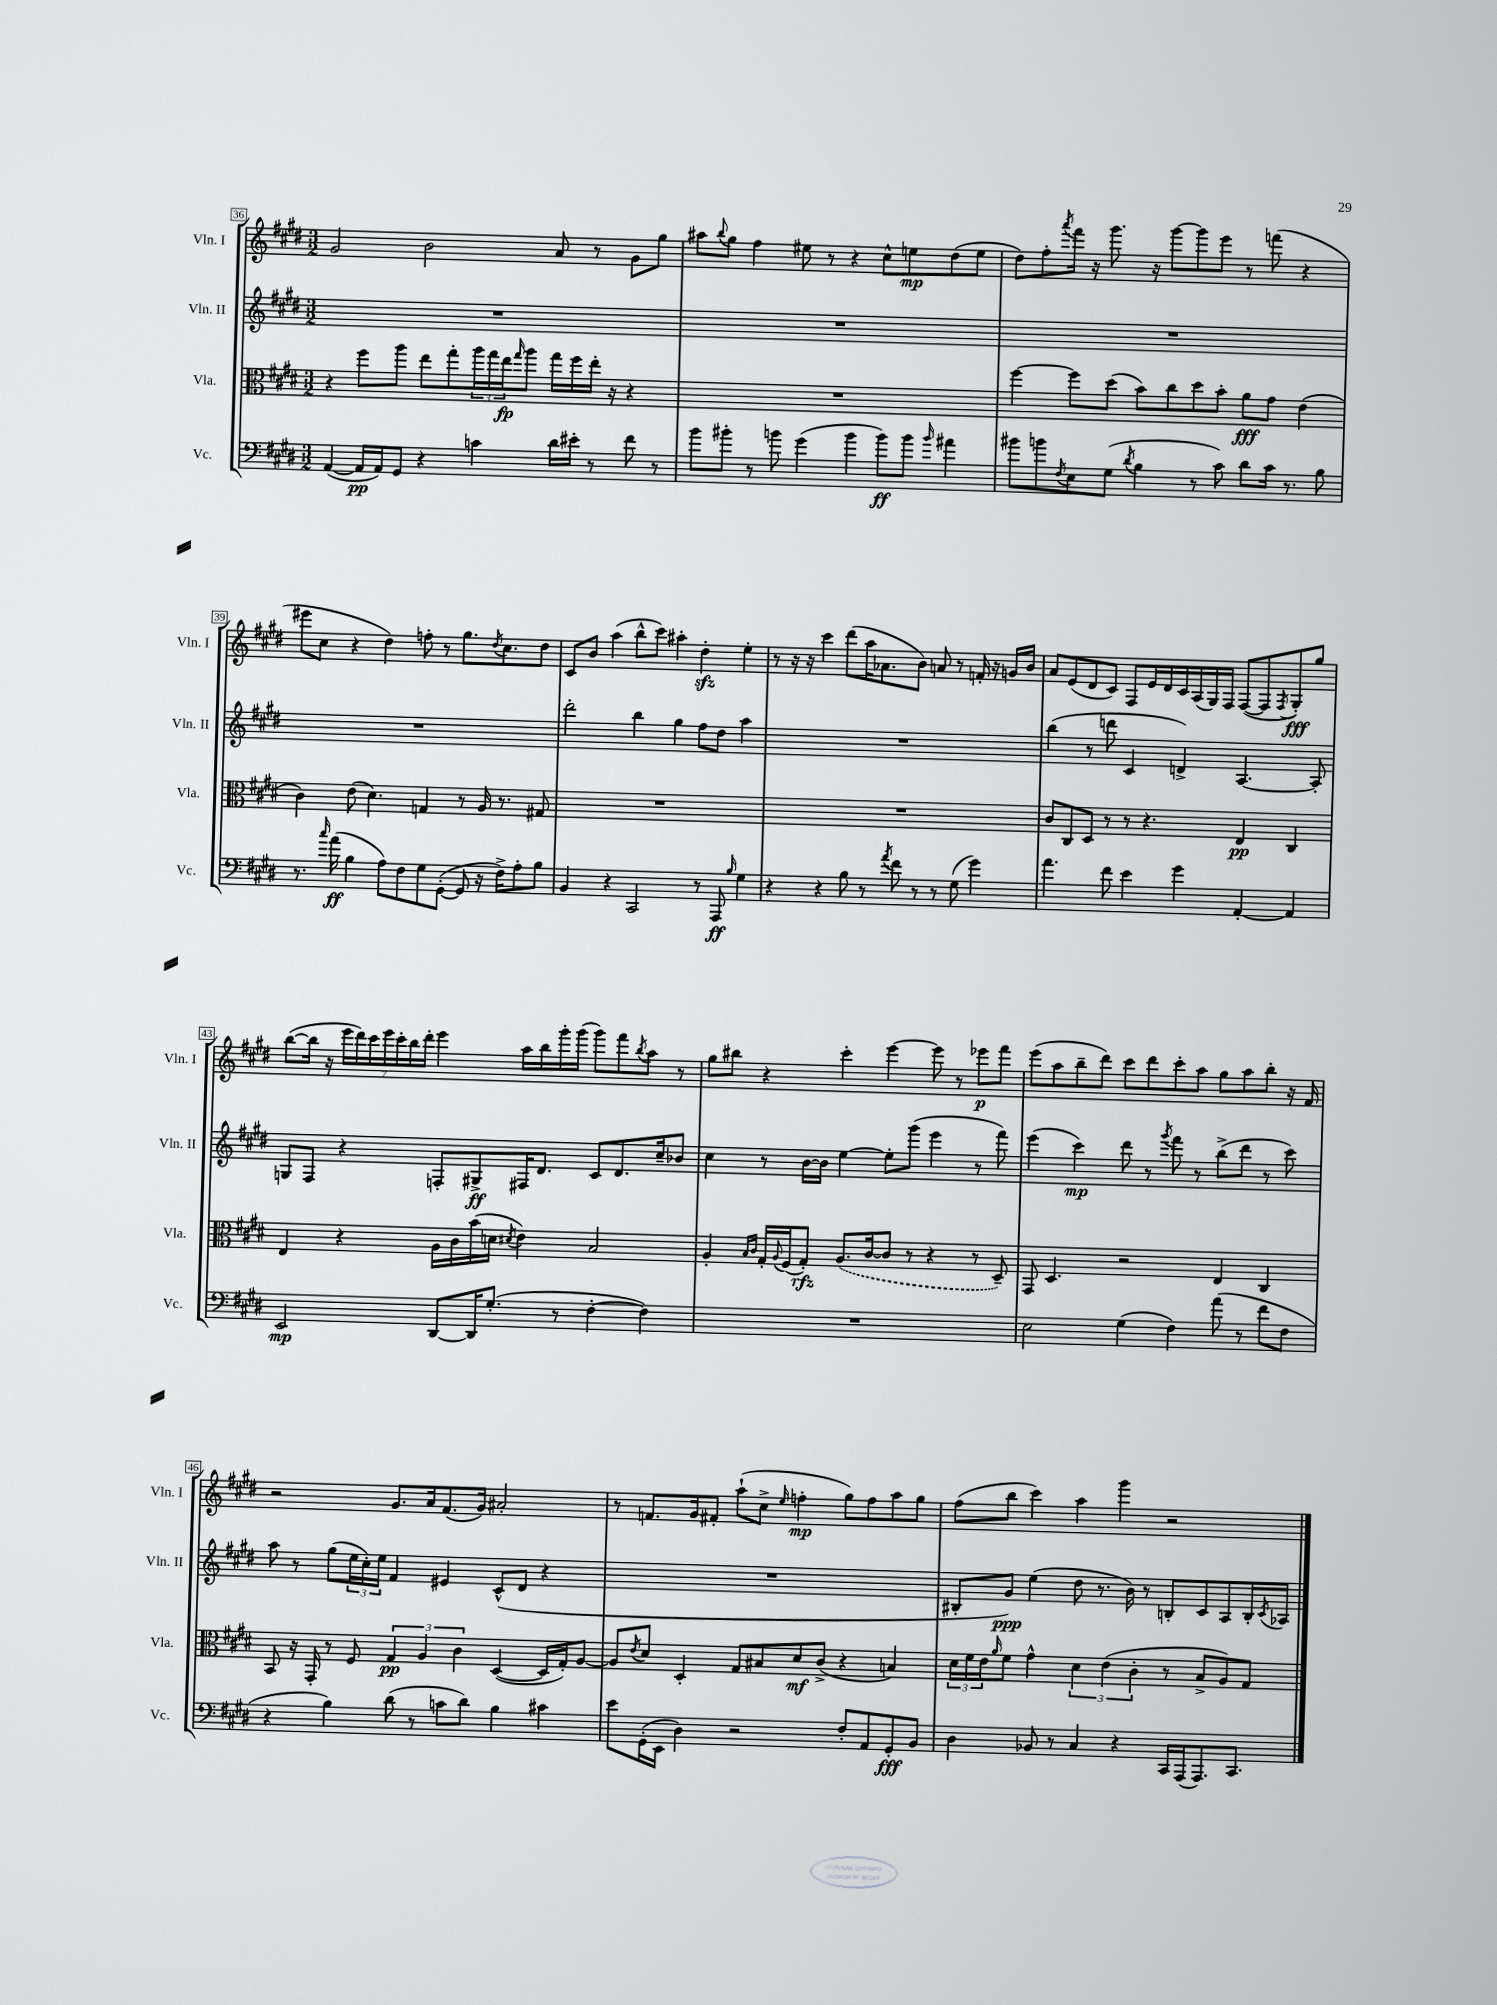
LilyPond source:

<<
\new StaffGroup <<
\new Staff = "s0" \with { instrumentName = "Vln. I" shortInstrumentName = "Vln. I" } {
    \clef treble \key e \major \numericTimeSignature \time 3/2
    gis'2 b'2 a'8 r8 gis'8 gis''8 |
    ais''8 \appoggiatura { b''8 } gis''8 fis''4 eis''8 r8 r4 cis''8-^ e''8\mp dis''8( e''8 |
    dis''8) fis''8-. \acciaccatura { a'''8 } fis'''16 r16 gis'''8. r16 gis'''8~ gis'''8 e'''8 r8 f'''8( r4 |
    eis'''8 cis''8 r4 dis''4) f''8-. r8 gis''8. \acciaccatura { dis''8 } cis''8. dis''8 |
    cis'8 b'8 a''4( b''8-^ cis'''8) ais''4-. dis''4-.\sfz e''4-. |
    r8 r16 r16 cis'''4 dis'''8( a''16 aes'8. b'8) a'8 r8 f'16-. r16 g'16 b'16 |
    a'8 e'8( dis'8 cis'8) fis8 e'16 dis'16 cis'16 a16( gis16) fis16 fis8~( fis8 \acciaccatura { fis8 } gis8-.\fff) gis''8 |
    b''8~( b''16 r16 \tuplet 7/4 { e'''16 dis'''16) cis'''16 e'''16 cis'''16-. b''16 dis'''16-. } e'''4 a''16 b''16 gis'''16-. gis'''16( gis'''8) fis'''8 \acciaccatura { b''8 } a''8 r8 |
    gis''8 bis''8 r4 cis'''4-. e'''4~ e'''8 r8 ees'''8\p fis'''8 |
    e'''8( a''8 b''8-- dis'''8) cis'''8 dis'''8 cis'''8-. a''8 gis''8 a''8 b''8-. r16 fis'16 |
    r2 gis'8. a'16 fis'8.( gis'16) ais'2-. |
    r8 f'8. gis'16 fis'8-. a''8-!( cis''8-> \grace { e''16 } f''4-.\mp gis''8) f''8 a''8 gis''8 |
    fis''8( b''8 cis'''4) a''4 gis'''4 r2 \bar "|." |
}
\new Staff = "s1" \with { instrumentName = "Vln. II" shortInstrumentName = "Vln. II" } {
    \clef treble \key e \major \numericTimeSignature \time 3/2
    R1. |
    R1. |
    R1. |
    R1. |
    dis'''2-. b''4 gis''4 fis''8 dis''8 a''4 |
    R1. |
    b''4( r8 d'''8 cis'4 d'4->) a4.~ a8-. |
    g8 fis8 r4 f8-. gis8->\ff fis16 dis'8. cis'8 dis'8. cis''16-- bes'8 |
    cis''4 r8 b'16~ b'16 e''4~ e''8-. gis'''8( e'''4 r8 fis'''8) |
    e'''4( cis'''4\mp) dis'''8 r8 \acciaccatura { gis'''8 } fis'''8 r8 b''8->( dis'''8 r8 cis'''8) |
    a''8 r8 gis''8( \tuplet 3/2 { e''16 cis''16-.) e''16 } fis'4 eis'4 cis'8-^( dis'8 r4 |
    R1. |
    bis8-. gis'8\ppp) e''4( dis''8 r8. b'16) r8 b8-. cis'8 a8 b16-. \acciaccatura { cis'8 } aes16 \bar "|." |
}
\new Staff = "s2" \with { instrumentName = "Vla." shortInstrumentName = "Vla." } {
    \clef alto \key e \major \numericTimeSignature \time 3/2
    r4 fis''8 a''8 e''8 gis''8-. \tuplet 3/2 { a''16 gis''16 e''16\fp } \grace { gis''16 } a''8 gis''16 fis''16 e''16-. r16 r4 |
    R1. |
    fis''4~ fis''8 dis''8( b'8) cis''8 dis''8 b'8-. a'8\fff gis'8 e'4( |
    cis'4) e'8( dis'4.) g4 r8 a16 r8. gis8 |
    R1. |
    R1. |
    cis'8 cis8 dis8 r8 r8 r4. e4\pp cis4 |
    e4 r4 a16 cis'16 b'16( d'16 \acciaccatura { dis'8 } e'4) b2 |
    a4-. \grace { b16 cis'16 } gis16-. \appoggiatura { a8 } fis16( gis8-.\rfz) \once \slurDashed a8.( cis'16~ cis'8 r8 r4 r8 dis8--) |
    gis,8 dis4. r2 e4 cis4 |
    b,8 r16 gis,16-. r8 fis8 \tuplet 3/2 { gis4\pp a4 cis'4 } dis4~( dis16 gis16-.) a8~ |
    a8 \acciaccatura { e'8 } dis'8 dis4-. gis8 bis8 dis'8\mf cis'8->( r4 b4) |
    \tuplet 3/2 { dis'16 fis'16 e'16 } \grace { a'16 } fis'8 gis'4-^ \tuplet 3/2 { dis'4 e'4( cis'4-. } r8 b8-> a8) gis8 \bar "|." |
}
\new Staff = "s3" \with { instrumentName = "Vc." shortInstrumentName = "Vc." } {
    \clef bass \key e \major \numericTimeSignature \time 3/2
    a,4~( a,16\pp a,16) gis,8 r4 c'4 dis'16 eis'16-. r8 fis'8 r8 |
    b'8 bis'8-. r8 b'8 gis'4( b'4 b'8\ff) b'8 \grace { b'16 } ais'4 |
    bis'8 b'8 \acciaccatura { fis8 } e8 gis8( \acciaccatura { dis'8 } b4 r8 cis'8) dis'8 cis'16 r8. b8 |
    r8. \grace { cis''16 } a'16\ff( b4 a8) fis8 gis8 gis,8~-.( gis,8 r16 fis16->) a8-. b8 |
    b,4 r4 cis,2 r8 a,,8\ff \grace { b16 } gis4 |
    r4 r4 b8 r8 \acciaccatura { a'8 } fis'8 r8 r8 gis8( gis'4) |
    a'4. fis'8 e'4 gis'4 a,4~-. a,4 |
    e,2\mp dis,8~ dis,16 gis8.-.( r8 fis4~-. fis4) |
    R1. |
    e2 gis4( fis4) a'8( r8 fis'8 fis8 |
    r4 b4) dis'8( r8 c'8 dis'8) b4 cis'4 |
    e'8 gis,16-.( e,16 dis4) r2 fis8-. a,8 gis,8-.\fff b,8 |
    dis4 bes,8 r8 cis4 r4 cis,16 a,,16( a,,8.) cis,8. \bar "|." |
}
>>
>>
\layout { \context { \Score currentBarNumber = #36 \override BarNumber.stencil = #(make-stencil-boxer 0.1 0.3 ly:text-interface::print) } }
